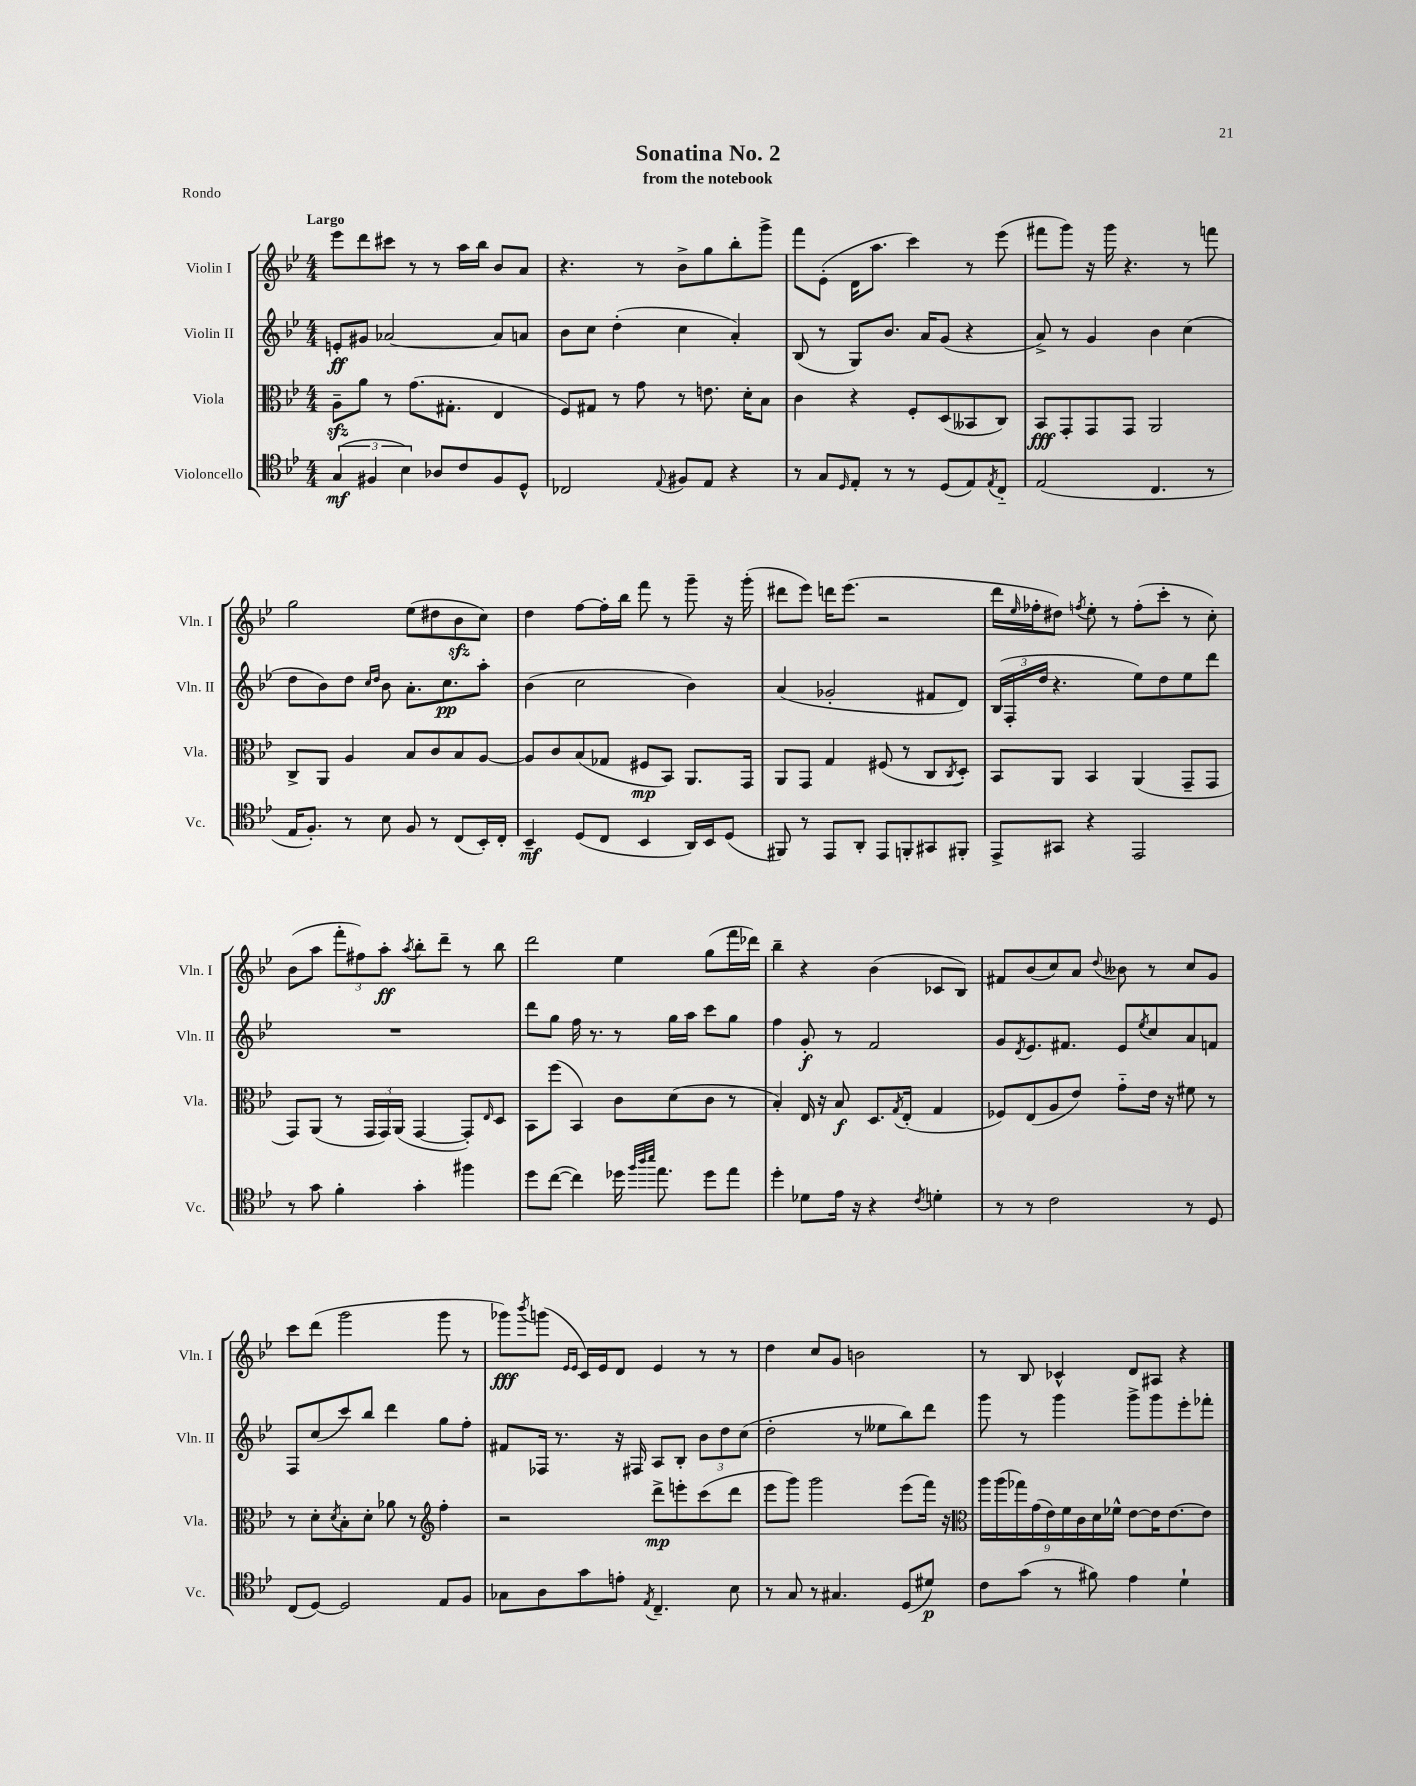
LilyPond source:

\header { title = "Sonatina No. 2" subtitle = "from the notebook" piece = "Rondo" }
<<
\new StaffGroup <<
\new Staff = "s0" \with { instrumentName = "Violin I" shortInstrumentName = "Vln. I" } {
    \clef treble \key bes \major \numericTimeSignature \time 4/4 \tempo "Largo"
    ees'''8 d'''8 cis'''8 r8 r8 a''16 bes''16 bes'8 a'8 |
    r4. r8 bes'8-> g''8 bes''8-. g'''8-> |
    f'''8 ees'8-.( d'16 a''8. c'''4) r8 ees'''8( |
    fis'''8 g'''8) r16 g'''16 r4. r8 f'''8 |
    g''2 ees''8( dis''8 bes'8\sfz c''8) |
    d''4 f''8~ f''16-. bes''16 f'''8 r8 g'''8-- r16 g'''16-.( |
    dis'''8 ees'''8) d'''16 ees'''8.( r2 |
    d'''16 \grace { ees''16 } fes''16-. dis''8) \acciaccatura { f''8 } ees''8-. r8 f''8-.( c'''8-. r8 c''8-.) |
    bes'8( a''8 \tuplet 3/2 { f'''8-. fis''8) a''8-.\ff } \acciaccatura { a''8 } bes''8-. d'''8-- r8 bes''8 |
    d'''2 ees''4 g''8( f'''16 des'''16) |
    bes''4-- r4 bes'4( ces'8 bes8) |
    fis'8 bes'8( c''8) a'8 \appoggiatura { d''8 } beses'8 r8 c''8 g'8 |
    c'''8 d'''8( g'''2 g'''8 r8 |
    ges'''8\fff) \acciaccatura { bes'''8 } g'''8( \grace { ees'16 ees'16 } c'16) ees'16 d'8 ees'4 r8 r8 |
    d''4 c''8 g'8 b'2 |
    r8 bes8 ces'4-^ d'8 ais8 r4 \bar "|." |
}
\new Staff = "s1" \with { instrumentName = "Violin II" shortInstrumentName = "Vln. II" } {
    \clef treble \key bes \major \numericTimeSignature \time 4/4
    e'8-.\ff gis'8 aes'2~ aes'8 a'8 |
    bes'8 c''8 d''4-.( c''4 a'4-.) |
    bes8( r8 g8) bes'8. a'16 g'8( r4 |
    a'8->) r8 g'4 bes'4 c''4( |
    d''8 bes'8) d''8 \grace { c''16 d''16 } bes'8 a'8.-. c''8.\pp a''8-. |
    bes'4( c''2 bes'4) |
    a'4( ges'2-. fis'8 d'8) |
    \tuplet 3/2 { bes16( f16-. d''16 } r4. ees''8) d''8 ees''8 d'''8 |
    R1 |
    d'''8 g''8 f''16 r8. r8 g''16 a''16 c'''8 g''8 |
    f''4 g'8-.\f r8 f'2 |
    g'8 \acciaccatura { d'8 } ees'8. fis'8. ees'8 \acciaccatura { ees''8 } c''8 a'8 f'8 |
    f8 c''8( c'''8) bes''8 d'''4 g''8 f''8-. |
    fis'8 fes16 r8. r16 fis16 a8 bes8-. \tuplet 3/2 { bes'8 d''8 c''8( } |
    d''2-. r8 eeses''8 bes''8) d'''8 |
    g'''8 r8 g'''4 g'''8-> g'''8 ees'''8-. fes'''8-. \bar "|." |
}
\new Staff = "s2" \with { instrumentName = "Viola" shortInstrumentName = "Vla." } {
    \clef alto \key bes \major \numericTimeSignature \time 4/4
    a8--\sfz a'8 r8 g'8.( gis8.-. ees4 |
    f8) gis8 r8 g'8 r8 e'8. d'16-. bes8 |
    c'4 r4 f8-. d8( beses,8 c8) |
    bes,8\fff g,8-. g,8 g,8 a,2 |
    c8-> a,8 a4 bes8 c'8 bes8 a8~ |
    a8 c'8 bes8( ges8 fis8\mp bes,8) a,8. g,16 |
    a,8 g,8 g4 fis8( r8 c8 \acciaccatura { c8 } d8-.) |
    bes,8 a,8 bes,4 a,4( g,8-- g,8 |
    g,8) a,8( r8 \tuplet 3/2 { g,16 g,16) a,16( } g,4~ g,8-.) \grace { ees16 } d8 |
    bes,8 f''8( bes,4) c'8 d'8( c'8 r8 |
    bes4-.) ees16 r16 bes8\f d8. \acciaccatura { g8 } ees16-.( g4 |
    fes8) ees8( a8 ees'8) g'8-_ ees'16 r16 fis'8 r8 |
    r8 d'8-. \acciaccatura { d'8 } bes8-. d'8-. aes'8 r8 \clef treble f''4-. |
    r2 d'''8->\mp e'''8-. c'''8( d'''8 |
    ees'''8 g'''8) g'''2 ees'''8( f'''16) r16 |
    \clef alto \tuplet 9/8 { a''16 a''16( ges''16) g'16( ees'16) f'16 c'16 d'16 fes'16-^ } ees'8~ ees'16 ees'8.~ ees'8 \bar "|." |
}
\new Staff = "s3" \with { instrumentName = "Violoncello" shortInstrumentName = "Vc." } {
    \clef tenor \key bes \major \numericTimeSignature \time 4/4
    \tuplet 3/2 { g4\mf( fis4 bes4) } aes8 c'8 fis8 d8-^ |
    ces2 \appoggiatura { ees8 } fis8 ees8 r4 |
    r8 g8 \grace { d16 } ees8-. r8 r8 d8( ees8) \acciaccatura { ees8 } c8-_ |
    ees2( c4. r8 |
    ees16 f8.-.) r8 bes8 f8 r8 c8( bes,16-.) c16-. |
    bes,4--\mf d8( c8 bes,4 a,16) bes,16 d8( |
    fis,8) r8 ees,8 a,8-. ees,8 f,8-. gis,8 fis,8-. |
    ees,8-> gis,8 r4 ees,2 |
    r8 g'8 f'4-. g'4-. fis''4 |
    d''8 c''8~( c''4) des''16 \grace { f''32 a''32 bes''32 } ees''8. des''8 ees''8 |
    d''4-. des'8 ees'16 r16 r4 \acciaccatura { c'8 } d'4-. |
    r8 r8 c'2 r8 d8 |
    c8( d8~) d2 ees8 f8 |
    ges8 a8 g'8 e'8-. \acciaccatura { ees8 } c4.-- bes8 |
    r8 g8 r8 gis4. d8( dis'8\p) |
    c'8 g'8( r8 fis'8) ees'4 d'4-! \bar "|." |
}
>>
>>
\layout { \context { \Score \remove "Bar_number_engraver" } }
